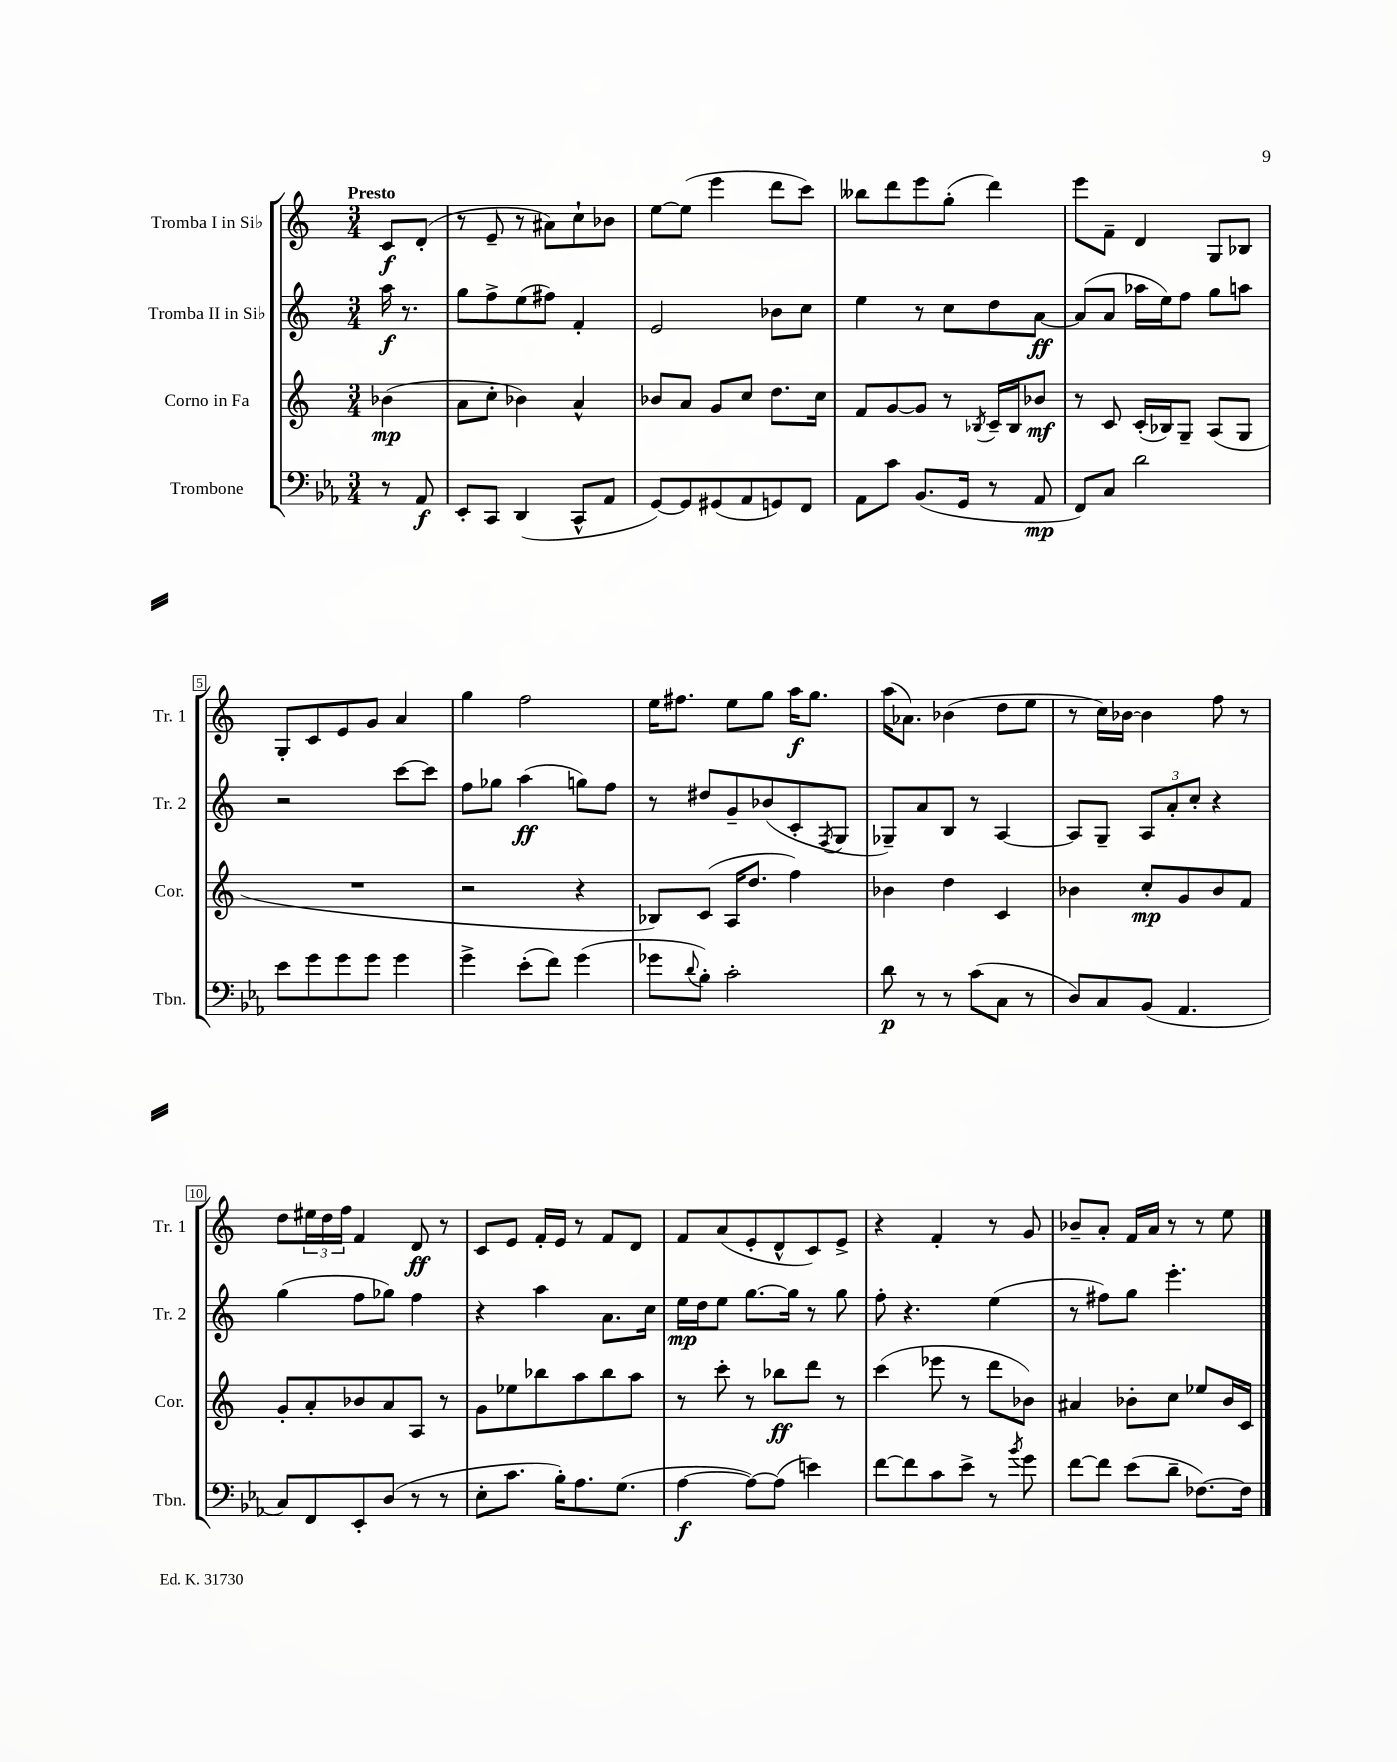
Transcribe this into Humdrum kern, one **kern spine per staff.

**kern	**kern	**kern	**kern
*staff4	*staff3	*staff2	*staff1
*clefF4	*clefG2	*clefG2	*clefG2
*k[b-e-a-]	*k[]	*k[]	*k[]
*M3/4	*M3/4	*M3/4	*M3/4
8r	(4b-	16aa	8c
.	.	8.r	.
8AA-	.	.	(8d'
=	=	=	=
8EE-'	8a	8gg	8r
8CC	8cc'	8ff^	8e~
(4DD	4b-)	(8ee	8r
.	.	8ff#)	8a#)
8CC^^	4a^^	4f'	8cc`
8AA-	.	.	8b-
=	=	=	=
[8GG)	8b-	2e	[8ee
8GG]	8a	.	(8ee]
(8GG#	8g	.	4eee
8AA-	8cc	.	.
8GG)	8.dd	8b-	8ddd
8FF	.	8cc	8ccc)
.	16cc	.	.
=	=	=	=
8AA-	8f	4ee	8bb--
8c	[8g	.	8ddd
(8.BB-	8g]	8r	8eee
.	8r	8cc	(8gg'
16GG	.	.	.
.	8qB-	.	.
8r	16c~	8dd	4ddd)
.	16B-	.	.
8AA-	8b-	[8a	.
=	=	=	=
8FF)	8r	(8a]	8eee
8C	8c	8a	8f~
2d	(16c'	16aa-	4d
.	16B-)	16ee)	.
.	8G~	8ff	.
.	(8A	8gg	8G
.	8G	8aa	8B-
=	=	=	=
8e-	2.r	2r	8G'
8g	.	.	8c
8g	.	.	8e
8g	.	.	8g
4g	.	[8ccc	4a
.	.	8ccc]	.
=	=	=	=
4g^	2r	8ff	4gg
.	.	8gg-	.
(8e-'	.	(4aa	2ff
8f)	.	.	.
(4g	4r	8gg)	.
.	.	8ff	.
=	=	=	=
8g-	8B-)	8r	16ee
.	.	.	8.ff#
8qqd	.	.	.
8B-')	(8c	8dd#	.
2c'	16A	8g~	8ee
.	8.dd	.	.
.	.	(8b-	8gg
.	4ff)	8c'	16aa
.	.	.	8.gg
.	.	8qF	.
.	.	8G	.
=	=	=	=
8d	4b-	8G-~)	(16aa
.	.	.	8.a-)
8r	.	8a	.
8r	4dd	8B	(4b-
(8c	.	8r	.
8C	4c	[4A	8dd
8r	.	.	8ee
=	=	=	=
8D)	4b-	8A]	8r
8C	.	8G~	16cc)
.	.	.	[16b-
(8BB-	8cc'	12A	4b-]
.	.	12a'	.
4.AA-	8g	.	.
.	.	12cc'	.
.	8b-	4r	8ff
.	8f	.	8r
=	=	=	=
8C)	8g'	(4gg	8dd
8FF	8a'	.	24ee#
.	.	.	24dd
.	.	.	24ff
8EE-'	8b-	8ff	4f
(8D	8a	8gg-)	.
8r	8A	4ff	8d
8r	8r	.	8r
=	=	=	=
8E-'	8g	4r	8c
8.c	8ee-	.	8e
.	8bb-	4aa	16f'
16B-')	.	.	16e
8.A-	8aa	.	8r
.	8bb-	8.a	8f
(8.G	.	.	.
.	8aa	.	8d
.	.	16cc	.
=	=	=	=
[4A-	8r	16ee	8f
.	.	16dd	.
.	8ccc'	8ee	(8a
8A-_)	8r	[8.gg	8e'
(8A-]	8bb-	.	8d^^
.	.	16gg]	.
4e)	8ddd	8r	8c)
.	8r	8gg	8e^
=	=	=	=
[8f	(4ccc	8ff'	4r
8f]	.	4.r	.
8c	8eee-	.	4f'
8e-^	8r	.	.
8r	8ddd	(4ee	8r
8qb-	.	.	.
8g	8b-)	.	8g
=	=	=	=
[8f	4a#	8r	8b-~
8f]	.	8ff#)	8a'
(8e-	8b-'	8gg	16f
.	.	.	16a
8d~	8cc	4.eee'	8r
[8.F-)	8ee-	.	8r
.	16b-	.	8ee
16F-]	16c	.	.
==	==	==	==
*-	*-	*-	*-
